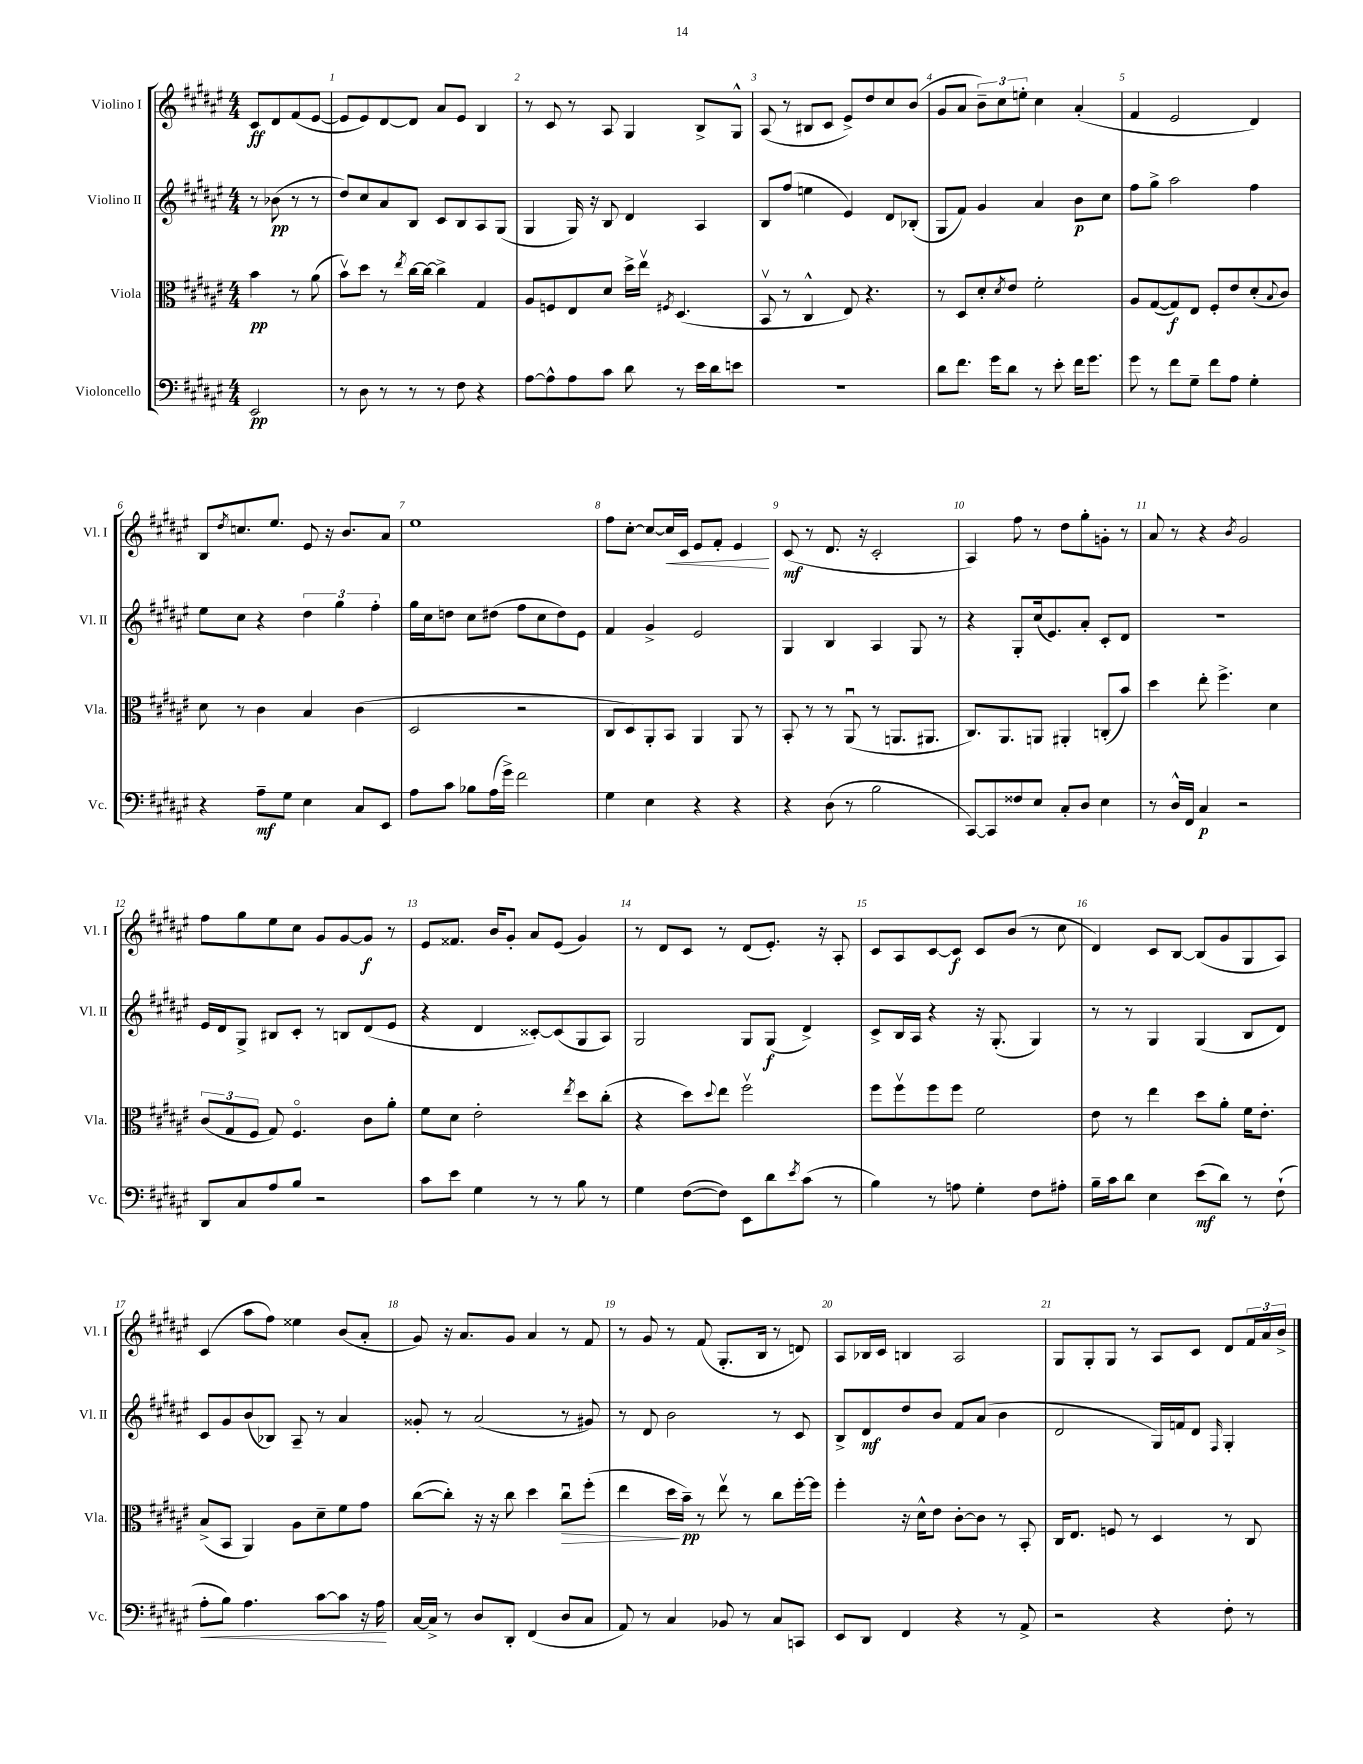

**kern	**kern	**kern	**kern
*staff4	*staff3	*staff2	*staff1
*clefF4	*clefC3	*clefG2	*clefG2
*k[f#c#g#d#a#e#]	*k[f#c#g#d#a#e#]	*k[f#c#g#d#a#e#]	*k[f#c#g#d#a#e#]
*M4/4	*M4/4	*M4/4	*M4/4
2EE#	4b	8r	8c#
.	.	(8b-	8d#
.	8r	8r	(8f#
.	(8a#	8r	[8e#
=	=	=	=
8r	8bv)	8dd#)	8e#]
8D#	8dd#	8cc#	8e#)
8r	8r	8a#	[8d#
.	8qee#	.	.
8r	[16cc#	8B	8d#]
.	16cc#_	.	.
8r	4cc#^]	8c#	8a#
8F#	.	8B	8e#
4r	4G#	8A#	4B
.	.	(8G#	.
=	=	=	=
[8A#	8A#	4G#	8r
8A#^^]	8F	.	8c#
8A#	8E#	16G#)	8r
.	.	16r	.
8c#	8d#	8B	8A#
8d#	16dd#^	4d#	4G#
.	16ee#v	.	.
.	8qF#	.	.
8r	(4.D#	.	.
16e#	.	4A#	8B^
16d#	.	.	.
8e	.	.	8G#^^
=	=	=	=
1r	8BBv	8B	(8A#
.	8r	(8ff#	8r
.	4C#^^	4ee	8B#
.	.	.	8c#
.	8E#)	4e#)	8e#^)
.	4.r	.	8dd#
.	.	8d#	8cc#
.	.	(8B-'	(8b
=	=	=	=
8d#	8r	8G#	8g#
8.f#	8D#	8f#)	8a#
.	8d#'	4g#	12b~)
16g#	.	.	.
.	.	.	12cc#
.	8qd#	.	.
8d#	8e#	.	.
.	.	.	12ee'
8r	2f#'	4a#	4cc#
8e#'	.	.	.
16f#	.	8b	(4a#'
8.g#	.	.	.
.	.	8cc#	.
=	=	=	=
8g#	8A#	8ff#	4f#
8r	([8G#	8gg#^	.
8f#	8G#])	2aa#	2e#
8G#~	8E#	.	.
8f#	8F#'	.	.
8A#	8e#	.	.
4G#'	(8d#'	4ff#	4d#)
.	8qqB	.	.
.	8c#)	.	.
=	=	=	=
4r	8d#	8ee#	8B
.	.	.	8qdd#
.	8r	8cc#	8.cc
8A#~	4c#	4r	.
.	.	.	8.ee#
8G#	.	.	.
4E#	4B	6dd#	8e#
.	.	.	16r
.	.	6gg#	.
.	.	.	8.b
8C#	(4c#	.	.
.	.	6ff#'	.
8EE#	.	.	8a#
=	=	=	=
8A#	2D#	16gg#	1ee#
.	.	16cc#	.
8c#	.	8dd	.
8B-	.	8cc#	.
(16A#	.	(8dd#	.
16g#^)	.	.	.
2f#	2r	8ff#	.
.	.	8cc#	.
.	.	8dd#)	.
.	.	8e#	.
=	=	=	=
4G#	8C#	4f#	8ff#
.	8D#)	.	[8cc#'
4E#	8AA#'	4g#^	8cc#_
.	8BB	.	16cc#]
.	.	.	16c#
4r	4AA#	2e#	8e#
.	.	.	8f#'
4r	8AA#	.	4e#
.	8r	.	.
=	=	=	=
4r	8BB'	4G#	(8c#
.	8r	.	8r
(8D#	8r	4B	8.d#
8r	(8AA#u	.	.
.	.	.	16r
2B	8r	4A#	2c#'
.	8.AA	.	.
.	.	8G#	.
.	8.AA#	.	.
.	.	8r	.
=	=	=	=
[8CC#)	8.C#)	4r	4A#)
8CC#]	.	.	.
.	8.AA#	.	.
8F##	.	8G#'	8ff#
8E#	8AA	(16cc#	8r
.	.	8.e#)	.
8C#'	4AA#'	.	8dd#
8D#	.	8a#'	8gg#'
4E#	(8C'	8c#'	8g'
.	8b)	8d#	8r
=	=	=	=
8r	4dd#	1r	8a#
16D#^^	.	.	8r
16FF#	.	.	.
4C#	8ee#'	.	4r
.	4.ff#^	.	.
.	.	.	8qb
2r	.	.	2g#
.	4d#	.	.
=	=	=	=
8DD#	(12c#	16e#	8ff#
.	.	16d#	.
.	12G#	.	.
8C#	.	8G#^	8gg#
.	12F#	.	.
8A#	8G#)	8B#	8ee#
8B	4.F#o	8c#'	8cc#
2r	.	8r	8g#
.	.	8B	[8g#
.	8c#	(8d#	8g#]
.	8a#'	8e#	8r
=	=	=	=
8c#	8f#	4r	8e#
8e#	8d#	.	8.f##
4G#	2e#'	4d#	.
.	.	.	16b
.	.	.	8g#'
8r	.	[8c##')	8a#
8r	.	(8c##]	(8e#
.	8qee#	.	.
8B	8dd#	8G#	4g#)
8r	(8cc#'	8A#)	.
=	=	=	=
4G#	4r	2G#	8r
.	.	.	8d#
([8F#	8dd#)	.	8c#
.	8qqdd#	.	.
8F#])	8ee#	.	8r
8EE#	2ff#v	8G#	(8d#
8d#	.	(8G#	8.e#')
8qe#	.	.	.
(8c#	.	4d#^)	.
.	.	.	16r
8r	.	.	8A#'
=	=	=	=
4B)	8ff#	8c#^	8c#
.	8ff#v	16B	8A#
.	.	16A#	.
8r	8ff#	4r	[8c#
8A	8ff#	.	8c#]
4G#'	2f#	16r	8c#
.	.	(8.G#'	.
.	.	.	(8b
8F#	.	4G#)	8r
8A#'	.	.	8cc#
=	=	=	=
16B~	8e#	8r	4d#)
16c#	.	.	.
8d#	8r	8r	.
4E#	4ee#	4G#	8c#
.	.	.	[8B
(8e#	8dd#	(4G#	(8B]
8d#)	8a#'	.	8g#
8r	16f#	8B	8G#
.	8.e#'	.	.
(8F#`	.	8d#)	8A#)
=	=	=	=
8A#'	(8B^	8c#	(4c#
8B)	8BB	8g#	.
4.A#	4AA#)	(8b	8aa#
.	.	8B-)	8ff#)
.	8A#	8A#~	4ee##
[8c#	8d#~	8r	.
8c#]	8f#	4a#	(8b
16r	8g#	.	8a#'
16A#	.	.	.
=	=	=	=
[16C#	([8cc#	8g##'	8g#)
16C#^]	.	.	.
8r	8cc#'])	8r	16r
.	.	.	8.a#
8D#	16r	(2a#	.
.	16r	.	.
8DD#'	8cc#	.	8g#
(4FF#	4dd#	.	4a#
8D#	8cc#u	8r	8r
8C#	(8ff#'	8g#)	8f#
=	=	=	=
8AA#)	4ee#	8r	8r
8r	.	8d#	8g#
4C#	16dd#	2b	8r
.	16b~)	.	.
.	8r	.	(8f#
8BB-	8ee#v	.	8.G#'
8r	8r	.	.
.	.	.	16B
8C#	8cc#	8r	8r
8CC	[16ff#'	8c#	8d)
.	16ff#]	.	.
=	=	=	=
8EE#	4ff#'	8B^	8A#
8DD#	.	8d#	16B-
.	.	.	16c#
4FF#	16r	8dd#	4B
.	16d#^^	.	.
.	8e#	8b	.
4r	[8c#'	8f#	2A#
.	8c#]	(8a#	.
8r	8r	4b	.
8AA#^	8BB'	.	.
=	=	=	=
2r	16C#	2d#	8G#
.	8.E#	.	.
.	.	.	8G#'
.	8F	.	8G#
.	8r	.	8r
4r	4D#	16G#)	8A#
.	.	16f	.
.	.	8d#	8c#
.	.	16qqF#	.
8F#'	8r	4G#'	8d#
8r	8C#	.	24f#
.	.	.	24a#
.	.	.	24b^
==	==	==	==
*-	*-	*-	*-
